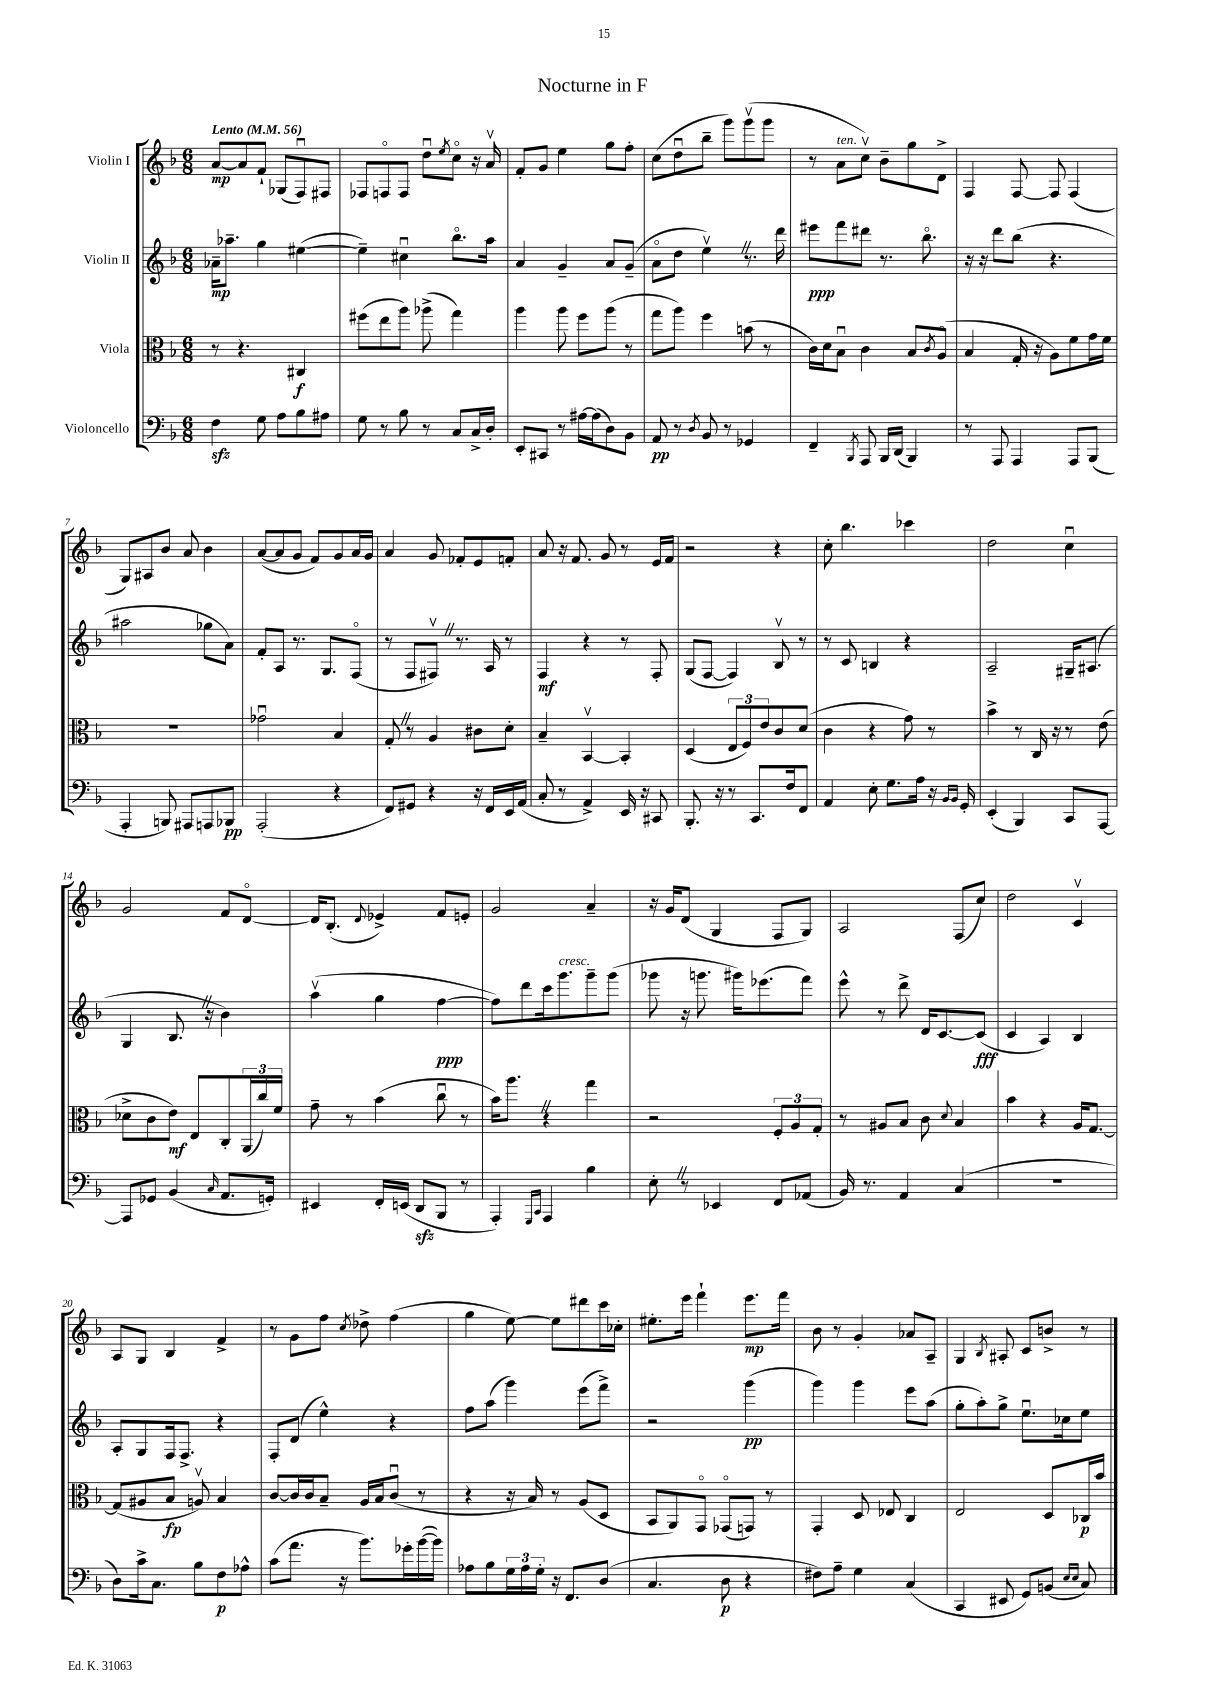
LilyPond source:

\header { title = "Nocturne in F" }
<<
\new StaffGroup <<
\new Staff = "s0" \with { instrumentName = "Violin I" } {
    \clef treble \key f \major \numericTimeSignature \time 6/8 \tempo "Lento" 4 = 56
    a'8~\mp a'8 f'8-! ges8( f8\downbow) fis8 |
    fes8 f8\flageolet f8 d''8\downbow \acciaccatura { e''8 } c''8\flageolet r16 a'16\upbow |
    f'8-. g'8 e''4 g''8 f''8-. |
    c''8( d''8\downbow bes''8-- g'''8) g'''8\upbow( g'''8 |
    r8 a'8^\markup { \italic "ten." } c''8\upbow) bes'8-- g''8 d'8-> |
    f4 f8~ f8 f4( |
    g8) ais8 bes'8 a'8 bes'4 |
    a'8~( a'8 g'8 f'8) g'8 a'16 g'16 |
    a'4 g'8 fes'8-. e'8 f'8-. |
    a'8 r16 f'8. g'8 r8 e'16 f'16 |
    r2 r4 |
    c''8-. bes''4. ces'''4 |
    d''2 c''4\downbow |
    g'2 f'8 d'8~\flageolet |
    d'16 bes8.-.( \appoggiatura { d'8 } ees'4->) f'8 e'8-. |
    g'2 a'4-- |
    r16 g'16 d'8( g4 f8 g8) |
    a2 f8( c''8) |
    d''2 c'4\upbow |
    a8 g8 bes4 f'4-> |
    r8 g'8 f''8 \acciaccatura { c''8 } des''8-> f''4( |
    g''4 e''8~) e''8 dis'''8 c'''16 ces''16-. |
    eis''8.-. e'''16 f'''4-! e'''8.\mp f'''16 |
    bes'8 r8 g'4-. aes'8 a8-- |
    g4 \acciaccatura { bes8 } ais8-. c'8 b'8-> r8 \bar "|." |
}
\new Staff = "s1" \with { instrumentName = "Violin II" } {
    \clef treble \key f \major \numericTimeSignature \time 6/8
    aes'16--\mp aes''8.-- g''4 eis''4~( |
    eis''4--) cis''4\downbow bes''8.\flageolet a''16 |
    a'4 g'4-- a'8 g'8--( |
    a'8\flageolet d''8 e''4\upbow) \once \override BreathingSign.text = \markup { \musicglyph "scripts.caesura.straight" } \breathe r8. d'''16 |
    eis'''8\ppp f'''8 dis'''8 r8. bes''8.\flageolet |
    r16 r16 d'''8 bes''8( r4. |
    ais''2 ges''8 a'8) |
    f'8-. a8 r8. g8. f8\flageolet( |
    r8 f8 fis8\upbow) \once \override BreathingSign.text = \markup { \musicglyph "scripts.caesura.straight" } \breathe r8. a16 r8 |
    f4\mf r4 r8 f8-. |
    g8( f8~ f4) bes8\upbow r8 |
    r8 c'8 b4 r4 |
    a2-- gis16-- ais8.( |
    g4 bes8. \once \override BreathingSign.text = \markup { \musicglyph "scripts.caesura.straight" } \breathe r16 bes'4) |
    a''4\upbow( g''4 f''4~\ppp |
    f''8) d'''8 c'''16 g'''8.^\markup { \italic "cresc." } g'''8-- g'''8( |
    ges'''8 r16 g'''8. gis'''16) ees'''8.( f'''8) |
    e'''8-^ r8 d'''8-> d'16 c'8.~ c'8\fff( |
    c'4 a4) bes4 |
    a8-. g8 f16 f8.-> r4 |
    f8-. d'8( e''4-^) r4 |
    f''8 a''8( g'''4) e'''8( f'''8->) |
    r2 g'''4\pp( |
    g'''4) g'''4 e'''8 a''8( |
    g''8-. a''8-.) g''8-> e''8.\downbow ces''16 e''8 \bar "|." |
}
\new Staff = "s2" \with { instrumentName = "Viola" } {
    \clef alto \key f \major \numericTimeSignature \time 6/8
    r8 r4. cis4\f |
    fis''8( e''8 a''8) aes''8->( g''4) |
    a''4 a''8 f''8 a''8( r8 |
    g''8 a''8) f''4 b'8( r8 |
    c'16) d'16 bes8\downbow c'4 bes8 \acciaccatura { c'8 } a8\flageolet( |
    bes4 g16-. r16 a8) f'8 g'16 f'16 |
    R2. |
    ges'2\downbow bes4 |
    g8-. \once \override BreathingSign.text = \markup { \musicglyph "scripts.caesura.straight" } \breathe r8 a4 cis'8 d'8-. |
    bes4-- bes,4~\upbow bes,4-. |
    d4( \tuplet 3/2 { e8 f8) e'8 } c'8 d'8( |
    c'4 r4 g'8) r8 |
    bes'4-> r8 c16 r16 r8 e'8( |
    des'8-> c'8 e'8\mf) e8 c8-. \tuplet 3/2 { a,16( c''16) f'16 } |
    g'8-- r8 bes'4( c''8\downbow r8 |
    bes'16) a''8. \once \override BreathingSign.text = \markup { \musicglyph "scripts.caesura.straight" } \breathe r4 g''4 |
    r2 \tuplet 3/2 { f8-. a8 g8-. } |
    r8 ais8 bes8 c'8 \appoggiatura { d'8 } bes4 |
    bes'4 r4 a16 g8.~ |
    g8( ais8 bes8\fp a8\upbow) bes4 |
    c'8~ c'16 c'16 bes8-- a16 bes16 c'8\downbow( r8 |
    r4 r16 bes16) r8 a8( d8 |
    bes,8 a,8) g,8\flageolet ges,8\flageolet( g,8) r8 |
    g,4-. d8 ees8 c4 |
    e2 d8 ces16\p bes'16 \bar "|." |
}
\new Staff = "s3" \with { instrumentName = "Violoncello" } {
    \clef bass \key f \major \numericTimeSignature \time 6/8
    f4\sfz g8 a8 bes8 ais8 |
    g8 r8 bes8 r8 c8 c16-> d16-. |
    e,8-. cis,8 r8 ais16~ ais16( d8) bes,8 |
    a,8\pp r8 \acciaccatura { d8 } bes,8 r8 ges,4 |
    f,4-- \acciaccatura { bes,,8 } a,,8 bes,,16 d,16( bes,,4) |
    r8 a,,8 a,,4 a,,8 bes,,8( |
    a,,4-. b,,8) ais,,8 a,,8 bes,,8\pp |
    a,,2-.( r4 |
    f,8) gis,8 r4 r16 f,16 e,16 a,16( |
    c8-. r8 a,4->) e,16 r16 cis,8 |
    bes,,8.-. r16 r8 c,8. f16 f,8 |
    a,4 e8-. g8. a16 r16 \grace { bes,16 bes,16 } g,16-. |
    e,4-.( bes,,4) c,8 a,,8~ |
    a,,8 ges,8 bes,4( \grace { c16 } a,8. g,16-.) |
    eis,4 f,16-. e,16( d,8\sfz bes,,8 r8 |
    a,,4-.) \grace { g,,16 c,16 } a,,4 bes4 |
    e8-. \once \override BreathingSign.text = \markup { \musicglyph "scripts.caesura.straight" } \breathe r8 ees,4 f,8 aes,8( |
    bes,16) r8. a,4 c4( |
    R2. |
    d8) c'16-> c8. bes8 f8\p aes8-^ |
    c'8( a'8. r16 bes'8.) ges'16-. bes'16~( bes'16) |
    aes8 bes8 \tuplet 3/2 { g16 aes16 g16-. } r16 f,8. d8( |
    c4. d8\p r4 |
    fis8) a8-- g4 c4( |
    c,4 eis,8 g,8) b,8( \grace { e16 e16 } c8) \bar "|." |
}
>>
>>
